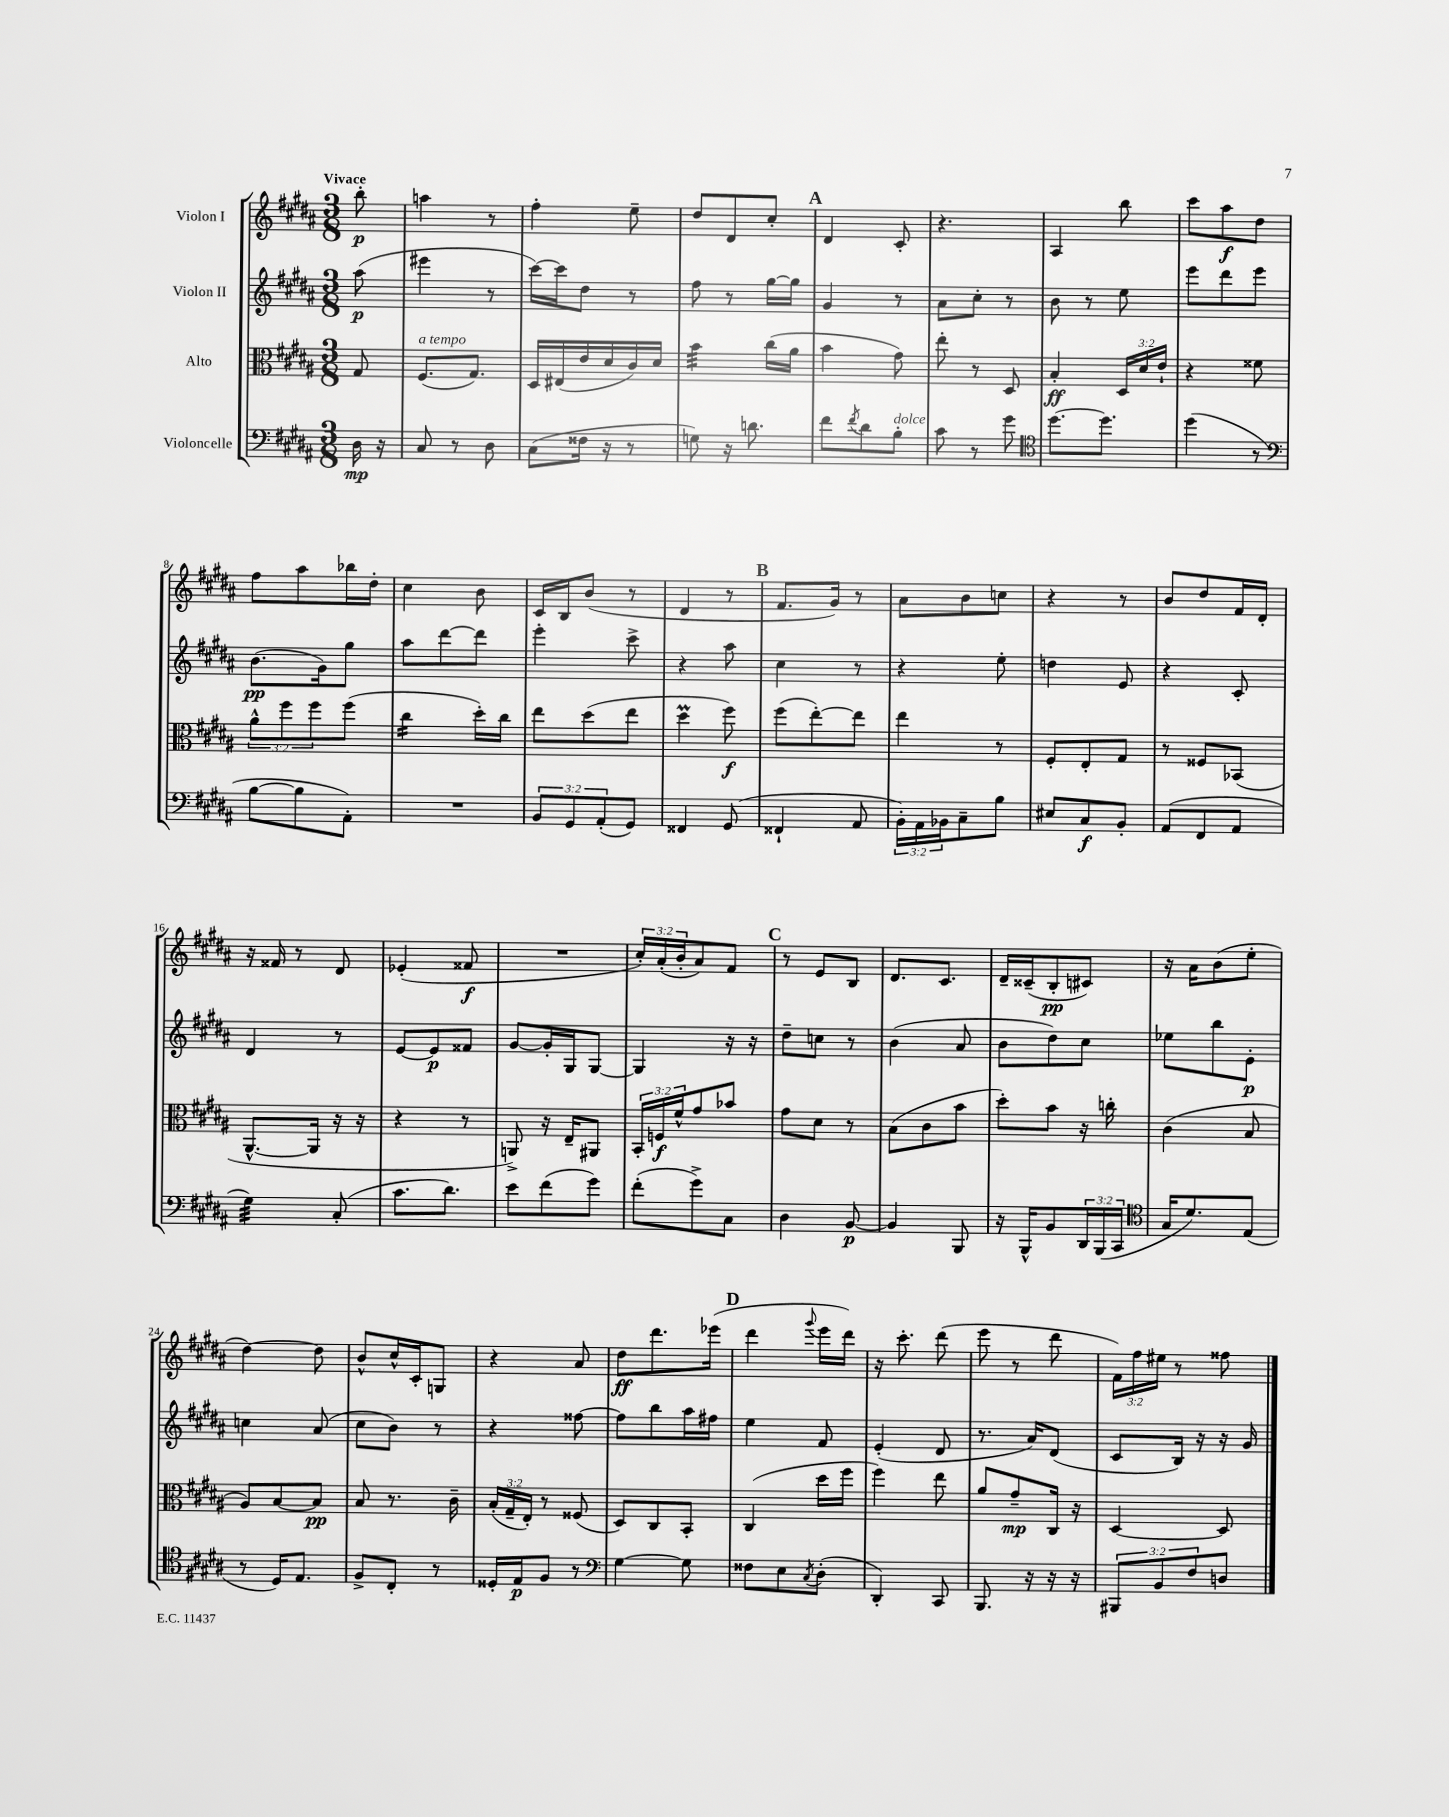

**kern	**kern	**kern	**kern
*staff4	*staff3	*staff2	*staff1
*clefF4	*clefC3	*clefG2	*clefG2
*k[f#c#g#d#a#]	*k[f#c#g#d#a#]	*k[f#c#g#d#a#]	*k[f#c#g#d#a#]
*M3/8	*M3/8	*M3/8	*M3/8
16D#	8G#	(8aa#	8bb'
16r	.	.	.
=	=	=	=
8C#	(8.F#	4eee#	4aa
8r	.	.	.
.	8.G#)	.	.
8D#	.	8r	8r
=	=	=	=
(8C#	16D#	[16ccc#)	4ff#'
.	(16E#	16ccc#]	.
16F##	16e	8dd#	.
16r	16d#	.	.
8r	16c#)	8r	8ee~
.	16d#	.	.
=	=	=	=
8G)	4b	8ff#	8dd#
16r	.	8r	8d#
8.d	.	.	.
.	(16cc#	[16gg#	8cc#'
.	16a#	16gg#]	.
=	=	=	=
8f#	4b	4g#	4d#
8qf#	.	.	.
8d#	.	.	.
8B'	8g#)	8r	8c#'
=	=	=	=
8c#	8ee'	8a#	4.r
8r	8r	8cc#'	.
8g#	8D#	8r	.
=	=	=	=
*clefC4	*	*	*
[8.dd#	4B'	8b	4A#
.	.	8r	.
8.dd#]	.	.	.
.	24D#	8ee	8bb
.	24d#	.	.
.	24e`	.	.
=	=	=	=
(4dd#	4r	8eee	8ccc#
.	.	8ddd#	8aa#
8r	8f##	8eee	8dd#
=	=	=	=
*clefF4	*	*	*
[8B	12a#^^	(8.b	8ff#
.	12ff#	.	.
8B]	.	.	8aa#
.	12ff#	.	.
.	.	16g#)	.
8AA#')	(8ff#	8gg#	16bb-
.	.	.	16dd#'
=	=	=	=
4.r	4cc#	8aa#	4cc#
.	.	[8ddd#	.
.	16dd#')	8ddd#]	8b
.	16cc#	.	.
=	=	=	=
12BB	8ee	4eee'	16c#
.	.	.	16B
12GG#	.	.	.
.	(8dd#	.	(8b
(12AA#'	.	.	.
8GG#)	8ee	8ccc#^	8r
=	=	=	=
4FF##	4dd#	4r	4d#
(8GG#	8ff#)	8aa#	8r
=	=	=	=
4FF##`	(8ff#	4cc#	8.f#
.	[8ee')	.	.
.	.	.	16g#)
8AA#	8ee]	8r	8r
=	=	=	=
24BB')	4ee	4r	8a#
24AA#	.	.	.
24BB-	.	.	.
8C#~	.	.	8b
8B	8r	8ee'	8cc
=	=	=	=
8E#	8F#'	4dd	4r
8C#	8E'	.	.
8BB'	8G#	8e	8r
=	=	=	=
(8AA#	8r	4r	8b
8FF#	8F##	.	8dd#
8AA#	(8BB-	8c#'	16f#
.	.	.	16d#'
=	=	=	=
4G#)	[8.AA#^^	4d#	16r
.	.	.	16f##
.	.	.	8r
.	16AA#]	.	.
(8C#'	16r	8r	8d#
.	16r	.	.
=	=	=	=
8.c#	4r	[8e	(4e-'
.	.	8e]	.
8.d#)	.	.	.
.	8r	8f##	8f##
=	=	=	=
8e	8AA^)	[8g#	4.r
(8f#	16r	16g#']	.
.	16E~	16G#	.
8g#)	8AA#	[8G#	.
=	=	=	=
(8f#'	24BB'	4G#]	24cc#')
.	24F	.	(24a#'
.	24f#^^	.	24b'
8g#^)	8g#	.	8a#)
8C#	8b-	16r	8f#
.	.	16r	.
=	=	=	=
4D#	8g#	8dd#~	8r
.	8d#	8cc	8e
[8BB	8r	8r	8B
=	=	=	=
4BB]	(8B	(4b	8.d#
.	8c#	.	.
.	.	.	8.c#
8BBB	8b	8a#	.
=	=	=	=
16r	8dd#')	8b	16d#~
16BBB^^	.	.	(16c##~
8BB	8b	8dd#)	8B'
24DD#	16r	8cc#	8c#)
(24BBB	.	.	.
.	16cc'	.	.
24CC#	.	.	.
=	=	=	=
*clefC4	*	*	*
16G#	(4c#	8ee-	16r
8.d#)	.	.	16a#
.	.	8bb	(8b
(8E	8B	8e'	8ee'
=	=	=	=
8r	8A#)	4cc	[4dd#)
16D#)	[8B	.	.
8.E	.	.	.
.	8B]	(8a#	8dd#]
=	=	=	=
8F#^	8B	8cc#	8b^^
8C#'	8.r	8b)	16cc#^^
.	.	.	16c#'
8r	.	8r	8G
.	16c#~	.	.
=	=	=	=
16D##'	(24B'	4r	4r
.	24G#~	.	.
16E	.	.	.
.	24E')	.	.
8F#	8r	.	.
8r	(8F##	[8ff##	8a#
=	=	=	=
*clefF4	*	*	*
[4G#	8D#)	8ff##]	8dd#
.	8C#	8bb	8.ddd#
8G#]	8BB'	16aa#	.
.	.	16ff#	(16eee-
=	=	=	=
8F##	(4C#	4ee	4ddd#
8E	.	.	.
8qC#	.	.	8qqggg#
(8D#'	16dd#	8f#	16eee
.	16ff#	.	16ddd#)
=	=	=	=
4DD#')	4ff#)	(4e'	16r
.	.	.	8.ccc#'
8CC#	8ee	8d#	(8ddd#
=	=	=	=
8.BBB	8a#	8.r	8eee
.	8g#~	.	8r
16r	.	16a#)	.
16r	16C#	(8d#	8ddd#
16r	16r	.	.
=	=	=	=
12BBB#	[4D#	8c#	24f#)
.	.	.	24ff#
12BB	.	.	24ee#
.	.	16B)	8r
12F#	.	.	.
.	.	16r	.
8D	8D#]	16r	8ff##
.	.	16g#	.
==	==	==	==
*-	*-	*-	*-
